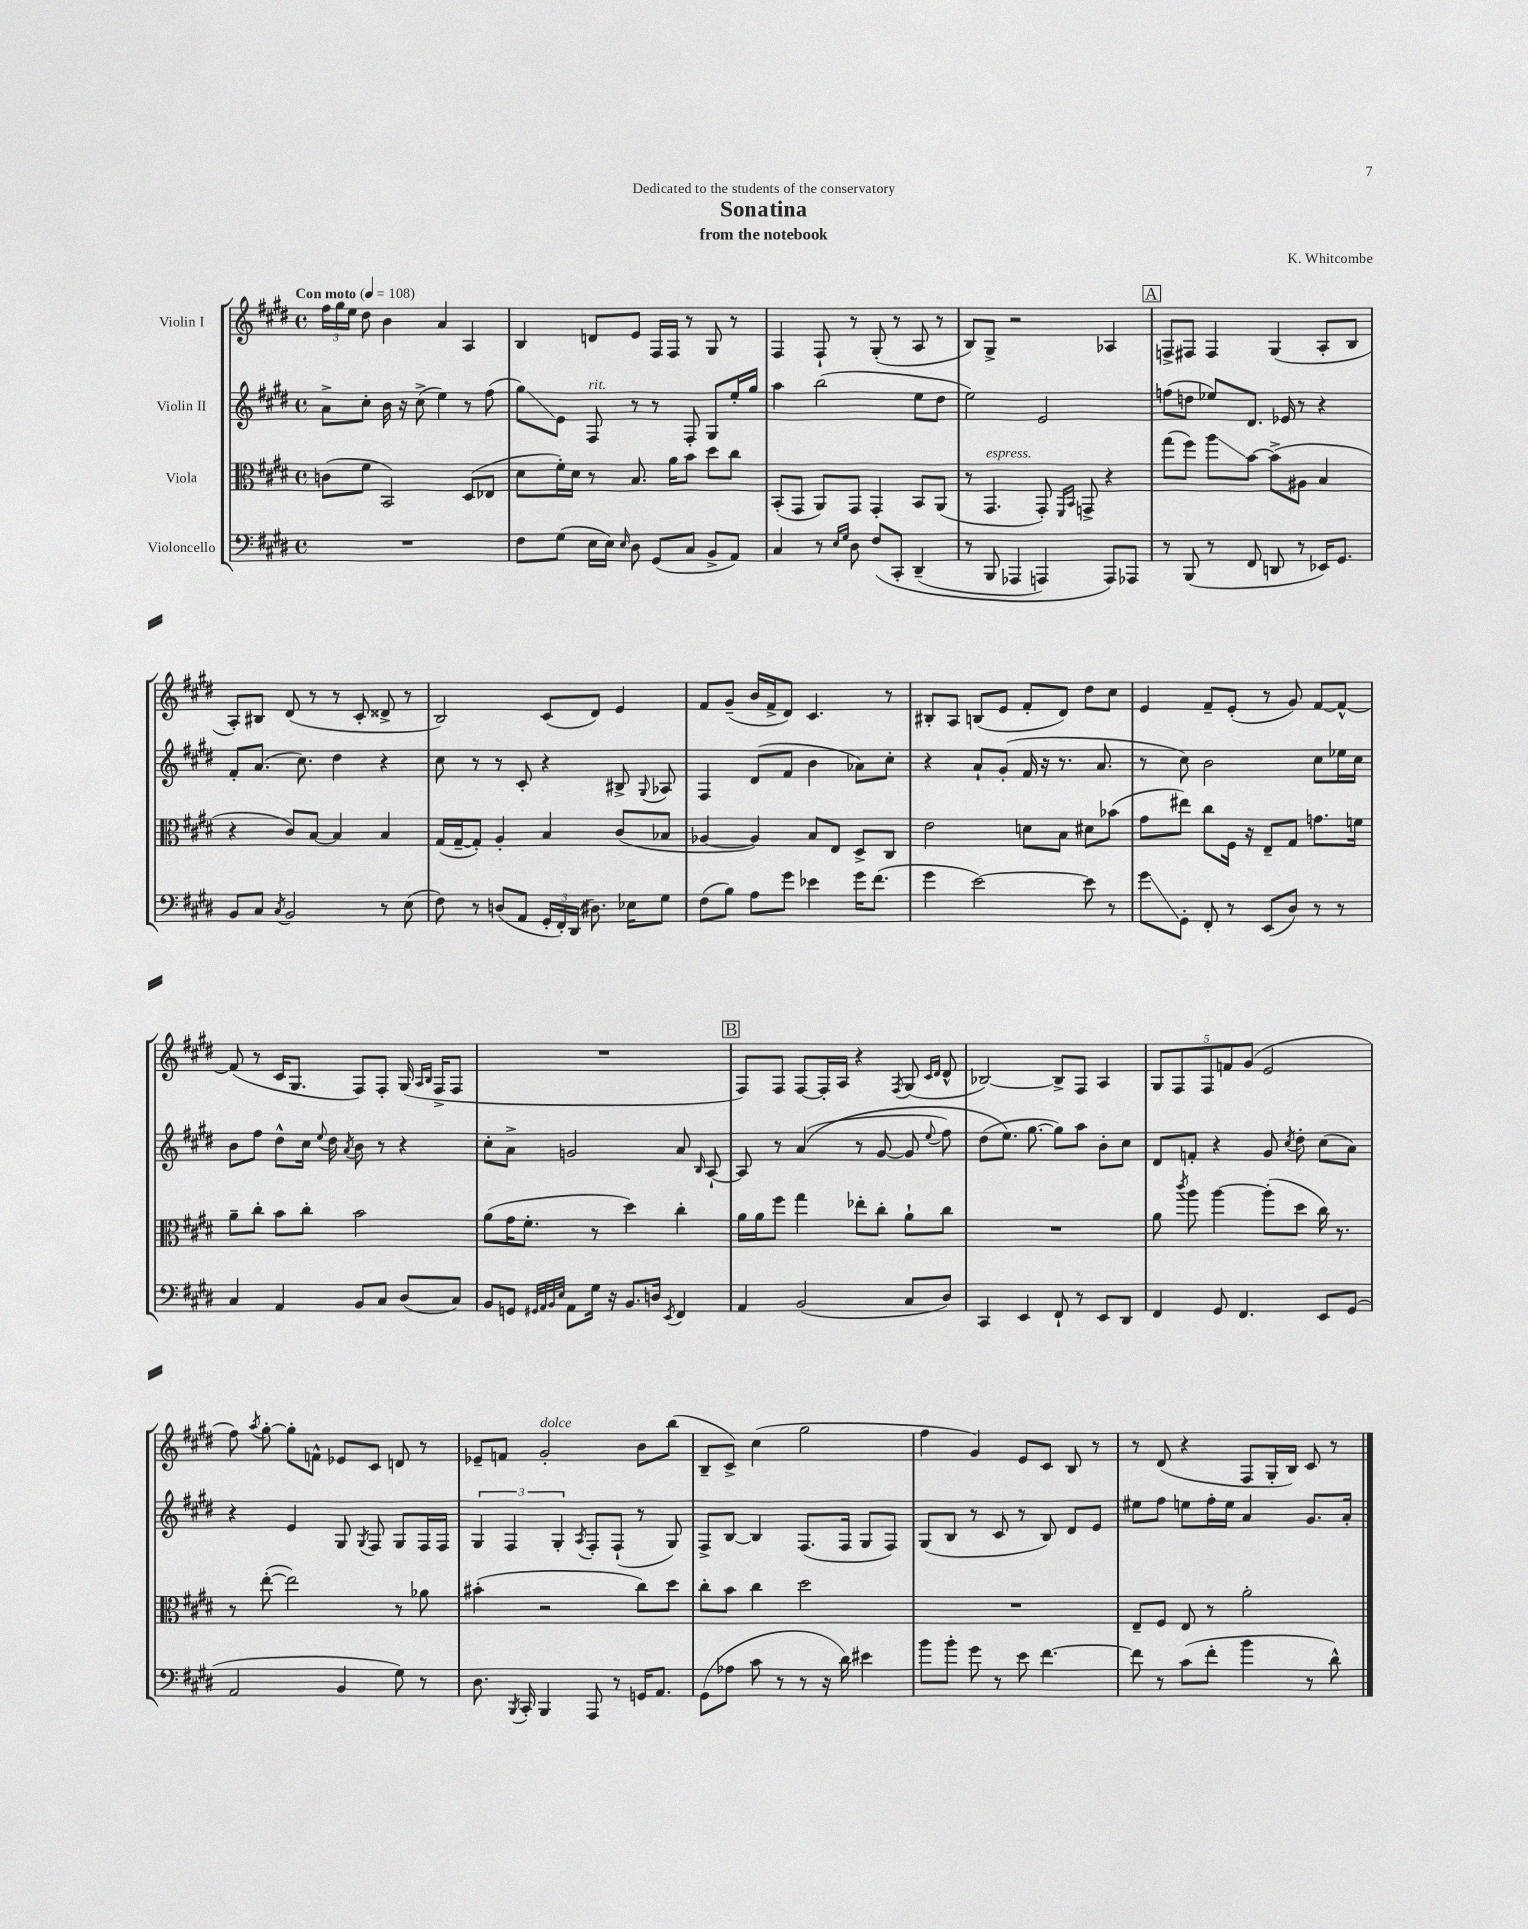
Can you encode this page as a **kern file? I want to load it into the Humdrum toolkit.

**kern	**kern	**kern	**kern
*staff4	*staff3	*staff2	*staff1
*clefF4	*clefC3	*clefG2	*clefG2
*k[f#c#g#d#]	*k[f#c#g#d#]	*k[f#c#g#d#]	*k[f#c#g#d#]
*M4/4	*M4/4	*M4/4	*M4/4
*met(c)	*met(c)	*met(c)	*met(c)
*MM108	*MM108	*MM108	*MM108
1r	(8c\L	8a^\L	24ff#\LL
.	.	.	24gg#\
.	.	.	24ee\JJ
.	8f#\J	8cc#'\J	8dd#\
.	2BB/)	16b\	4b\
.	.	16r	.
.	.	(8cc#^\	.
.	.	4ee\)	4a/
.	(8D#/L	8r	4A/
.	8E-/J	(8ff#\	.
=	=	=	=
8F#\L	8d#\L	8gg#\L)	4B/
(8G#\J	16f#'\L)	8e\J	.
.	16d#\JJ	.	.
16E\LL	8r	8F#/	8d/L
16E\JJ)	.	.	.
16qqE/	.	.	.
8D#\	8.B/	8r	8e/J
(8GG#/L	.	8r	16F#/LL
.	16a\LK	.	16F#/JJ
8C#/J	8b\J	8F#'/	8r
8BB^/L	8dd#\L	8G#/L	8G#/
8AA/J)	8cc#\J	16ee'/L	8r
.	.	16gg#/JJ	.
=	=	=	=
4C#/	(8BB'/L	4aa\	4F#/
.	8GG#/J	.	.
8r	8AA/L)	(2bb\	8F#`/
16qqE/LL	.	.	.
16qqG#/JJ	.	.	.
8D#\	8GG#/J	.	8r
&(8F#/L	4GG#'/	.	(8G#'/
8CC#'/J	.	.	8r
(4DD#~/	8BB/L	8ee\L	8A/
.	(8AA/J	8dd#\J	8r
=	=	=	=
8r	8r	2ee\)	8B/L)
8BBB/	4.GG#/	.	8G#^/J
4AAA-/	.	.	2r
4AAA/)	8GG#'/)	2e/	.
.	16qqFF#/LL	.	.
.	16qqBB/JJ	.	.
.	8GG^/	.	.
8AAA/L&)	4r	.	4A-/
8AAA-/J	.	.	.
=	=	=	=
8r	(8gg#\L	(8ff\L	8F^/L
(8BBB/	8ff#\J)	8dd\J	8F#/J
8r	8aa\L	8ee-/L)	4F#/
8FF#/	[8b\J	8.d#/J	.
8DD/	(8b^\]L	.	(4G#/
.	.	16e-/	.
8r	8A#\J	8r	.
16EE-/LK)	4B/	4r	8A'/L
8.GG#/J	.	.	.
.	.	.	8B/J
=	=	=	=
8BB/L	4r	8f#'/L	8A'/L)
8C#/J	.	(8.a/J	8B#/J
8qC#/	.	.	.
2BB/	8c#/L)	.	(8d#/
.	.	8.cc#\)	.
.	[8B/J	.	8r
.	4B/]	4dd#\	8r
.	.	.	8c#'/
8r	4B/	4r	8d##^/
(8E\	.	.	8r
=	=	=	=
8F#\)	(16G#/LL	8cc#\	2B/)
.	[16G#~/J	.	.
8r	8G#'/]J)	8r	.
(8D/L	4A'/	8r	.
8AA/J	.	8c#'/	.
24GG#'/LL	4B/	4r	(8c#/L
24FF#'/)	.	.	.
(24DD#/JJ	.	.	.
8.D#\)	.	.	8d#/J)
.	(8c#/L	8B#^/	4e/
16E-\LK	.	.	.
.	.	8qqG#/	.
8G#\J	8B-/J	8A-/	.
=	=	=	=
(8F#\L	[4A-/	4F#/	8f#/L
8B\J)	.	.	(8g#~/J
8A\L	4A-/])	(8d#/L	16b/LL
.	.	.	16f#^/J
8g#\J	.	8f#/J	8d#/J)
4e-\	8B/L	4b\	4.c#/
.	8E/J	.	.
16g#\LK	8D#^/L	8a-\L)	.
(8.f#\J	.	.	.
.	8C#/J	8cc#'\J	8r
=	=	=	=
4g#\	2e\	4r	8B#'/L
.	.	.	8A/J
[2e\)	.	8a`/L	(8B/L
.	.	(8g#'/J	8e/J
.	8d\L	16f#/	8f#'/L
.	.	16r	.
.	8B\J	8.r	8d#/J)
8e\]	8d#\L	.	8dd#\L
.	.	8.a/	.
8r	(8b-\J	.	8cc#\J
=	=	=	=
8g#\L	8g#\L	8r	4e/
8GG#'\J	8ee#\J)	8cc#\)	.
8FF#'/	8cc#\L	2b\	8f#~/L
8r	16F#\Jk	.	(8e'/J
.	16r	.	.
(8EE/L	8E~/L	.	8r
8D#/J)	8G#/J	.	8g#/)
8r	8.g\L	8cc#\L	[8f#/L
8r	.	16ee-\L	8f#^^/_J
.	16f\Jk	16cc#\JJ	.
=	=	=	=
4C#/	8a~\L	8b\L	(8f#/]
.	8cc#'\J	8ff#\J	8r
4AA/	8b\L	8dd#^^\L	16c#/LK
.	.	.	8.G#/J
.	8cc#'\J	16cc#\Jk	.
.	.	8qqee/	.
.	.	16dd#\	.
.	.	8qa/	.
8BB/L	2b\	8b\	8F#/L)
8C#/J	.	8r	8F#'/J
(8D#/L	.	4r	(16G#/
.	.	.	16qqA/LL
.	.	.	16qqB/JJ
.	.	.	16F#^/LK
8C#/J)	.	.	8F#/J
=	=	=	=
8BB/L	(8a\L	8cc#'\L	1r
8GG/J	16g#\K	8a^\J	.
.	8.f#'\J	.	.
32qqGG#/LLL	.	.	.
32qqAA/	.	.	.
32qqBB/	.	.	.
32qqE/JJJ	.	.	.
8AA\L	.	2g/	.
16G#\Jk	8r	.	.
16r	.	.	.
8.BB/L	4dd#\)	.	.
16D/Jk	.	.	.
8qEE/	.	.	.
4FF#/	4cc#'\	8a/	.
.	.	16qqB/	.
.	.	[8A`/	.
=	=	=	=
4AA/	16a\LL	8A/]	8F#/L)
.	16a\J	.	.
.	8ff#\J	8r	8F#/J
(2BB/	4gg#\	&((4a/	[8F#/L
.	.	.	16F#'/]L
.	.	.	16A/JJ
.	8ee-'\L	8r	4r
.	8cc#'\J	[8g#/	.
.	.	.	8qF#/
8C#/L	8a`\L	8g#/]	(8G#/
.	.	.	16qqc#/LL
.	.	8qqee/	16qqd#/JJ
8D#/J)	8cc#\J	8ff#\)	8d#^^/
=	=	=	=
4CC#/	1r	(8dd#\L	[2B-/)
.	.	8.ee\J&)	.
4EE/	.	.	.
.	.	[8.gg#\	.
8FF#`/	.	8gg#\]L)	8B-^/]L
8r	.	8aa\J	8F#/J
8EE/L	.	8b'\L	4A/
8DD#/J	.	8cc#\J	.
=	=	=	=
4FF#/	8a\	8d#/L	10G#/L
.	.	.	10F#/
.	8qccc#/	.	.
.	8aa\	8f'/J	.
.	.	.	10F#/
8GG#/	[4aa\	4r	.
.	.	.	10f/
4.FF#/	.	.	.
.	.	.	(10g#/J
.	(8aa'\]L	8g#/	2e/
.	.	8qcc#/	.
.	8dd#\J	8dd#'\	.
8EE/L	16cc#\)	(8cc#\L	.
.	8.r	.	.
(8GG#/J	.	8a\J)	.
=	=	=	=
2AA/	8r	4r	8ff#\)
.	.	.	8qaa/
.	([8ee'\	.	[8gg#'\
.	2ee\])	4e/	8gg#'\]L
.	.	.	8f^^\J
4BB/	.	8G#/	8e-/L
.	.	8qG#/	.
.	.	8F#/	8c#/J
8G#\)	8r	8G#/L	8d/
8r	8a-\	16F#/L	8r
.	.	16F#/JJ	.
=	=	=	=
8.D#\	(4b#'\	6G#/	8e-~/L
.	.	.	8f/J
.	.	6F#/	.
8qBBB/	.	.	.
16CC#'/	.	.	.
4BBB/	2r	.	2g#'/
.	.	6G#'/	.
.	.	8qA/	.
8AAA/	.	8F#'/L	.
8r	.	(8F#`/J	.
16GG/LK	8cc#\L)	8r	8b\L
8.AA/J	.	.	.
.	8dd#\J	8G#/)	(8bb\J
=	=	=	=
(8GG#\L	8cc#'\L	8F#^/L	8B~/L
8A-\J	8b\J	[8B/J	8c#^/J)
8c#\	4cc#\	4B/]	(4cc#\
8r	.	.	.
8r	2dd#\	(8.F#/L	2gg#\
16r	.	.	.
16d#\)	.	16F#/Jk	.
4e#\	.	8G#/L	.
.	.	8F#/J)	.
=	=	=	=
8b\L	1r	(8G#/L	4ff#\
8b'\J	.	8B/J	.
8g#\	.	8r	4g#/)
8r	.	8c#/	.
8e\	.	8r	8e/L
[4.f#\	.	8B/)	8c#/J
.	.	8d#/L	8B/
.	.	8e/J	8r
=	=	=	=
8f#\]	8E~/L	8ee#\L	8r
8r	8F#/J	8ff#\J	(8d#/
(8c#\L	8E/	8ee\L	4r
8f#'\J	8r	16ff#'\L	.
.	.	16ee\JJ	.
4b\	2a'\	4a/	8F#/L
.	.	.	16G#'/L
.	.	.	16B/JJ)
8r	.	8.g#/L	8c#/
8d#^^\)	.	.	8r
.	.	16a'/Jk	.
==	==	==	==
*-	*-	*-	*-
